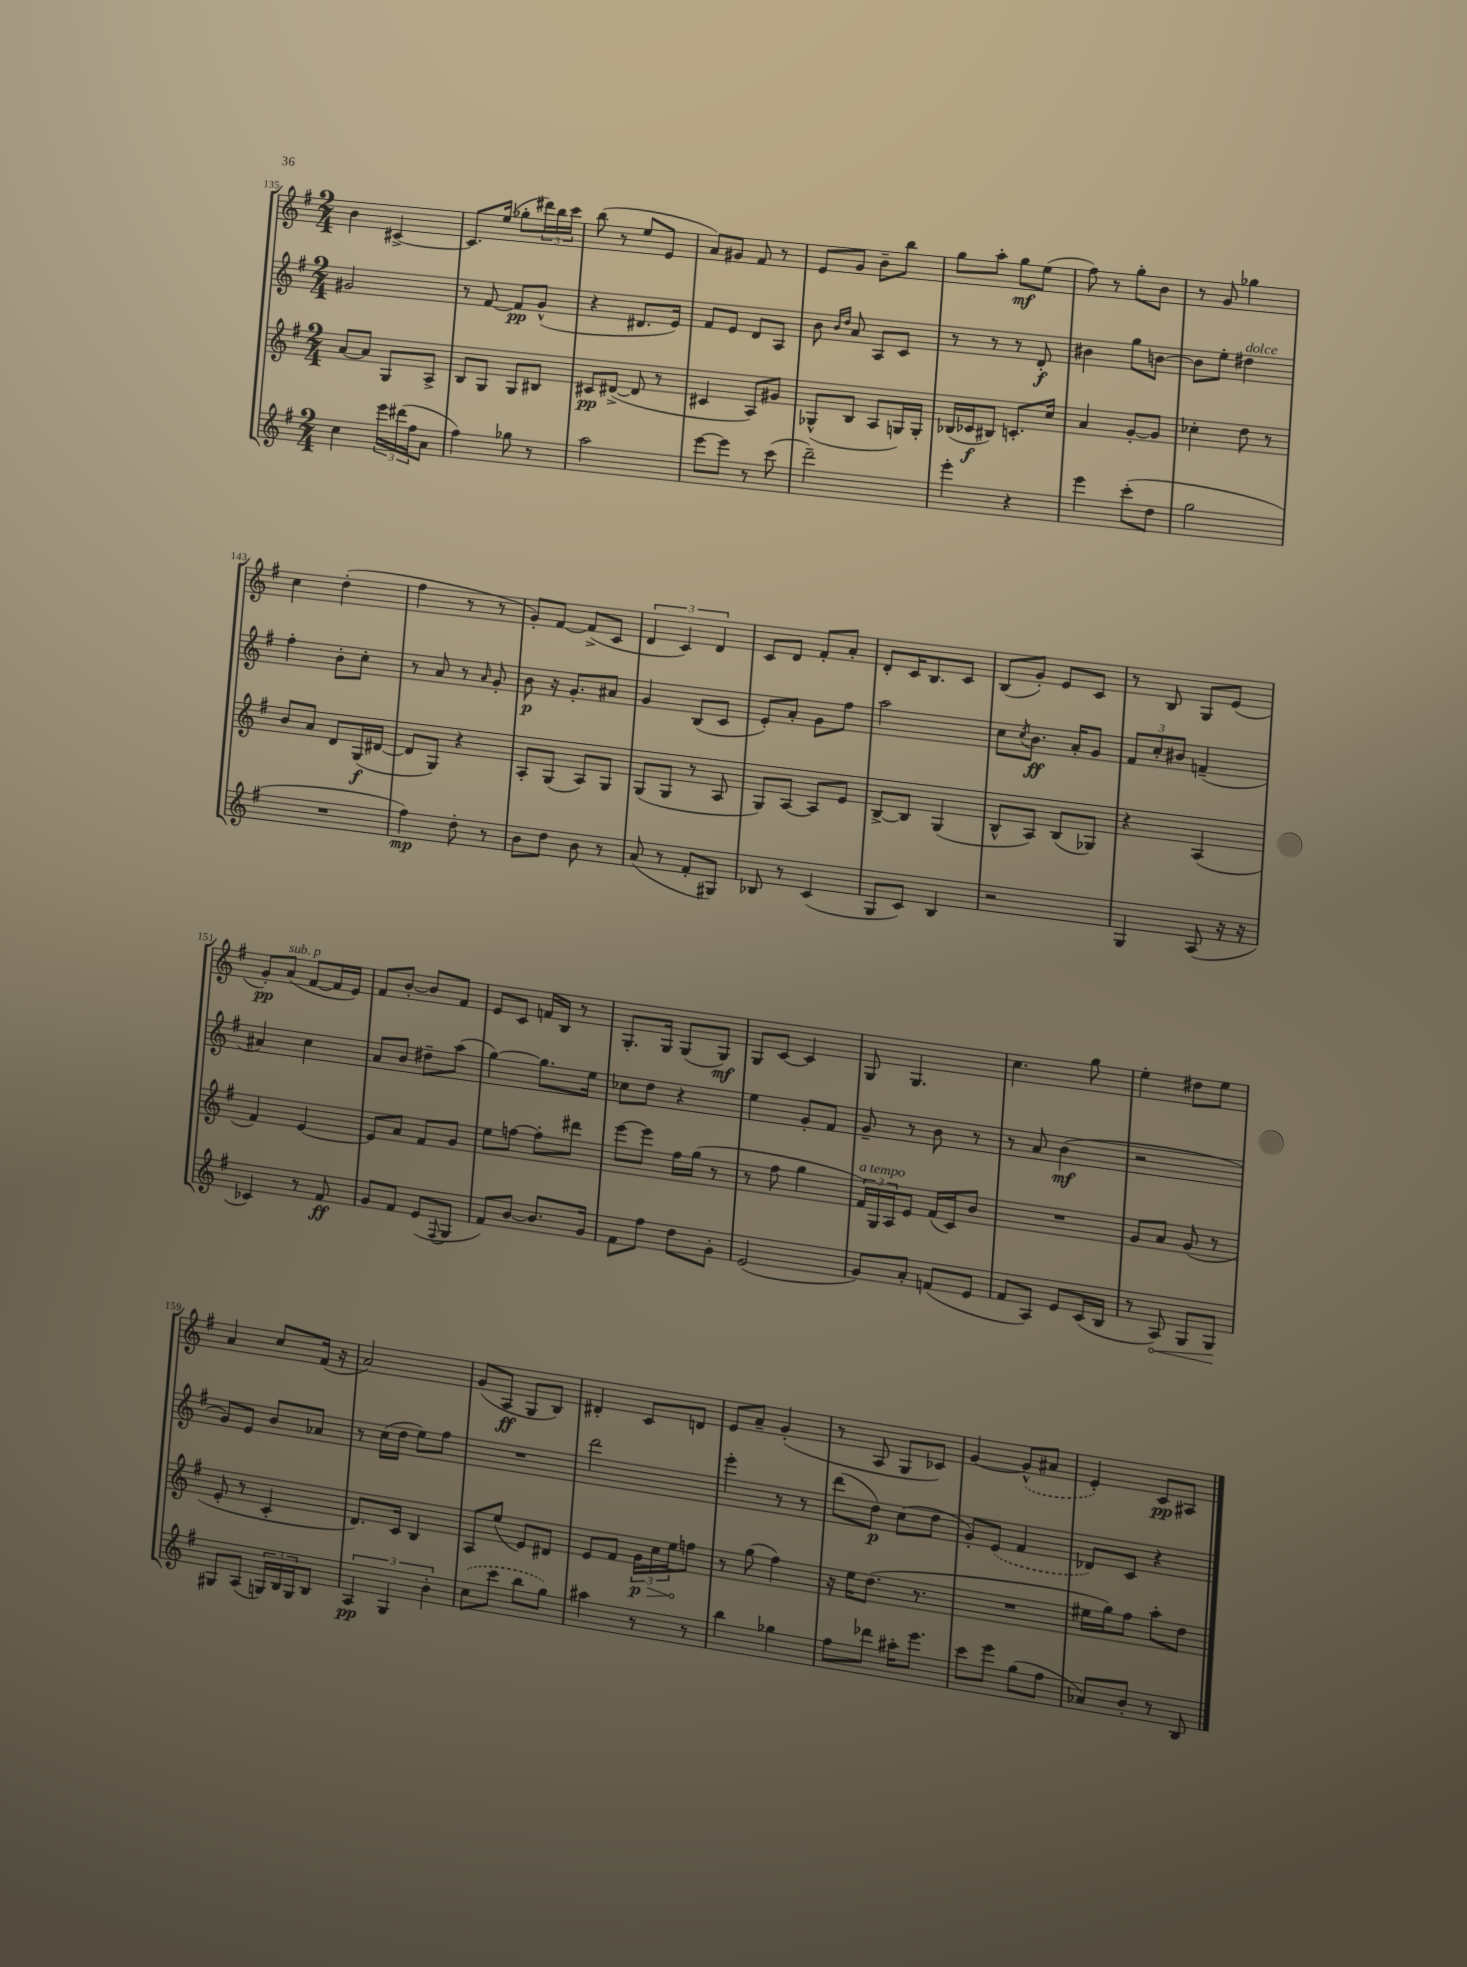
<<
\new StaffGroup <<
\new Staff = "s0" {
    \clef treble \key g \major \numericTimeSignature \time 2/4
    b'4 cis'4~-> |
    cis'8. e''16( ges''8-. \tuplet 3/2 { dis'''16) b''16 c'''16 } |
    b''8( r8 e''8 e'8 |
    a'8) gis'8 fis'8 r8 |
    e'8 g'8 b'8-- b''8 |
    g''8 a''8-. g''8\mf e''8( |
    fis''8) r8 g''8-. b'8 |
    r8 g'8 ges''4 |
    c''4 d''4-.( |
    fis''4 r8 r8 |
    g'8-.) fis'8~ fis'8->( c'8 |
    \tuplet 3/2 { d'4 c'4) d'4 } |
    c'8 d'8 fis'8-. a'8-. |
    d'8-. c'16 b8. c'8 |
    b8( g'8-.) e'8 c'8 |
    r8 b8 g8 e'8( |
    g'8-.\pp) a'8^\markup { \italic "sub. p" }( fis'8~ fis'16 e'16) |
    fis'8 b'8~-. b'8 fis'8 |
    e'8 c'8 f'16 b16 r8 |
    g8.-. g16 g8( g8\mf) |
    g8 c'8~ c'4 |
    g8 g4. |
    c''4. g''8 |
    e''4-. dis''8 e''8 |
    a'4 c''8 fis'16( r16 |
    a'2) |
    g'8( a8\ff g8 b8) |
    dis'4-. c'8 d'8 |
    e'8 a'8-- g'4-.( |
    r8 a8 g8 ces'8) |
    g'4~ \once \slurDashed g'8-^( ais'8 |
    e'4-.) c'8\pp ais8 \bar "|." |
}
\new Staff = "s1" {
    \clef treble \key g \major \numericTimeSignature \time 2/4
    gis'2 |
    r8 fis'8~ fis'8\pp g'8-^( |
    r4 dis'8. e'16) |
    fis'8 e'8 d'8 a8 |
    b'8 \grace { b'16 d''16 } a'8 a8 c'8 |
    r8 r8 r8 d'8-.\f |
    bis'4 g''8 b'8~ |
    b'8 e''8-. dis''4^\markup { \italic "dolce" } |
    fis''4-. b'8-. c''8-. |
    r8 a'8 r8 \grace { a'16 } g'8-. |
    b'8\p r16 g'8.-. ais'8 |
    g'4 b8( c'8 |
    e'8-.) a'8-. g'8 fis''8 |
    a''2 |
    c''8 \acciaccatura { c''8 } b'8.\ff a'16-. g'8 |
    \tuplet 3/2 { fis'8 c''8-. bis'8 } f'4--( |
    ais'4) c''4 |
    a'8 b'8 dis''8-- a''8( |
    g''4~) g''8. e''16 |
    ces''8 d''8 r4 |
    e''4 g'8-. fis'8 |
    g'8-- r8 b'8 r8 |
    r8 a'8 b'4\mf( |
    r2 |
    g'8) e'8 b'8 aes'8 |
    r8 c''16( d''16 e''8) fis''8 |
    R2 |
    d'''2 |
    e'''4-. r8 r8 |
    d'''8( d''8\p) c''8( d''8 |
    g'8-.) \once \slurDashed e'8( fis'4 |
    des'8) c'8 r4 \bar "|." |
}
\new Staff = "s2" {
    \clef treble \key g \major \numericTimeSignature \time 2/4
    a'8~ a'8 g8 a8-> |
    b8 g8 g8 bis8 |
    cis'8\pp dis'8~->( dis'8 r8 |
    cis'4 a8) gis'8 |
    ges8-^( b8 a8 g16) g16-. |
    bes16( ces'16\f bis8) c'8.-. c''16 |
    a'4 g'8~-. g'8 |
    ces''4-. d''8 r8 |
    b'8 a'8 d'8 g16\f( dis'16~ |
    dis'8 g8) r4 |
    a8-. g8( a8) g8 |
    g8( g8 r8 a8 |
    g8) a8~ a8 e'8 |
    b8~-> b8 g4( |
    b8-^ a8) b8( ges8) |
    r4 a4( |
    fis'4) e'4~ |
    e'8 a'8 fis'8 g'8 |
    e''8 f''8~ f''8-. dis'''8 |
    e'''8~ e'''8 fis''16 g''16( r8 |
    r8 fis''8 g''4 |
    \tuplet 3/2 { fis'16^\markup { \italic "a tempo" }) g16 a16 } e'8 fis'16( c'16) b'8 |
    R2 |
    g'8 a'8 g'8( r8 |
    e'8-. r8 c'4-. |
    d'8.) c'16 b4 |
    a8 e''8( e'8) dis'8 |
    e'8 fis'8 \tuplet 3/2 { \once \override Hairpin.circled-tip = ##t g'16\p\> c''16 e''16\! } f''8 |
    r8 g''8( fis''4) |
    r16 e''16 d''8.( r8. |
    R2 |
    eis''16 g''16) fis''8 a''8-. d''8 \bar "|." |
}
\new Staff = "s3" {
    \clef treble \key g \major \numericTimeSignature \time 2/4
    c''4 \tuplet 3/2 { e'''16 dis'''16( fis''16 } a'8 |
    fis''4) ges''8 r8 |
    a''2 |
    e'''8~ e'''8 r8 c'''8( |
    d'''2--) |
    e'''4-. r4 |
    e'''4 c'''8-.( d''8 |
    g''2 |
    R2 |
    fis''4\mp) d''8-. r8 |
    b'8 d''8 b'8 r8 |
    a'8( r8 fis'8-. gis8) |
    bes8 r8 c'4( |
    g8 c'8) b4 |
    r2 |
    g4 a8( r16 r16 |
    ces'4) r8 fis'8\ff |
    g'8 fis'8 e'8( \appoggiatura { fis8 } g8 |
    fis'8) b'8~ b'8. g'16 |
    fis'8 fis''8 d''8 g'8-. |
    e'2( |
    g'8) a'8-. f'8( e'8 |
    fis'8 a8) e'8 c'16( b16 |
    r8 \once \override Hairpin.circled-tip = ##t a8\<) g8 g8\! |
    gis8 a8( \tuplet 3/2 { g16) b16 g16 } b8 |
    \tuplet 3/2 { a4\pp g4 b'4-. } |
    \once \slurDashed c''8( c'''8 b''8 g''8) |
    ais''4 r8 r8 |
    b''4 ges''4 |
    fis''8 des'''8 ais''16-. e'''8. |
    c'''8 e'''8 g''8( fis''8 |
    aes'8) b'8-. r8 b8 \bar "|." |
}
>>
>>
\layout { \context { \Score currentBarNumber = #135 } }
